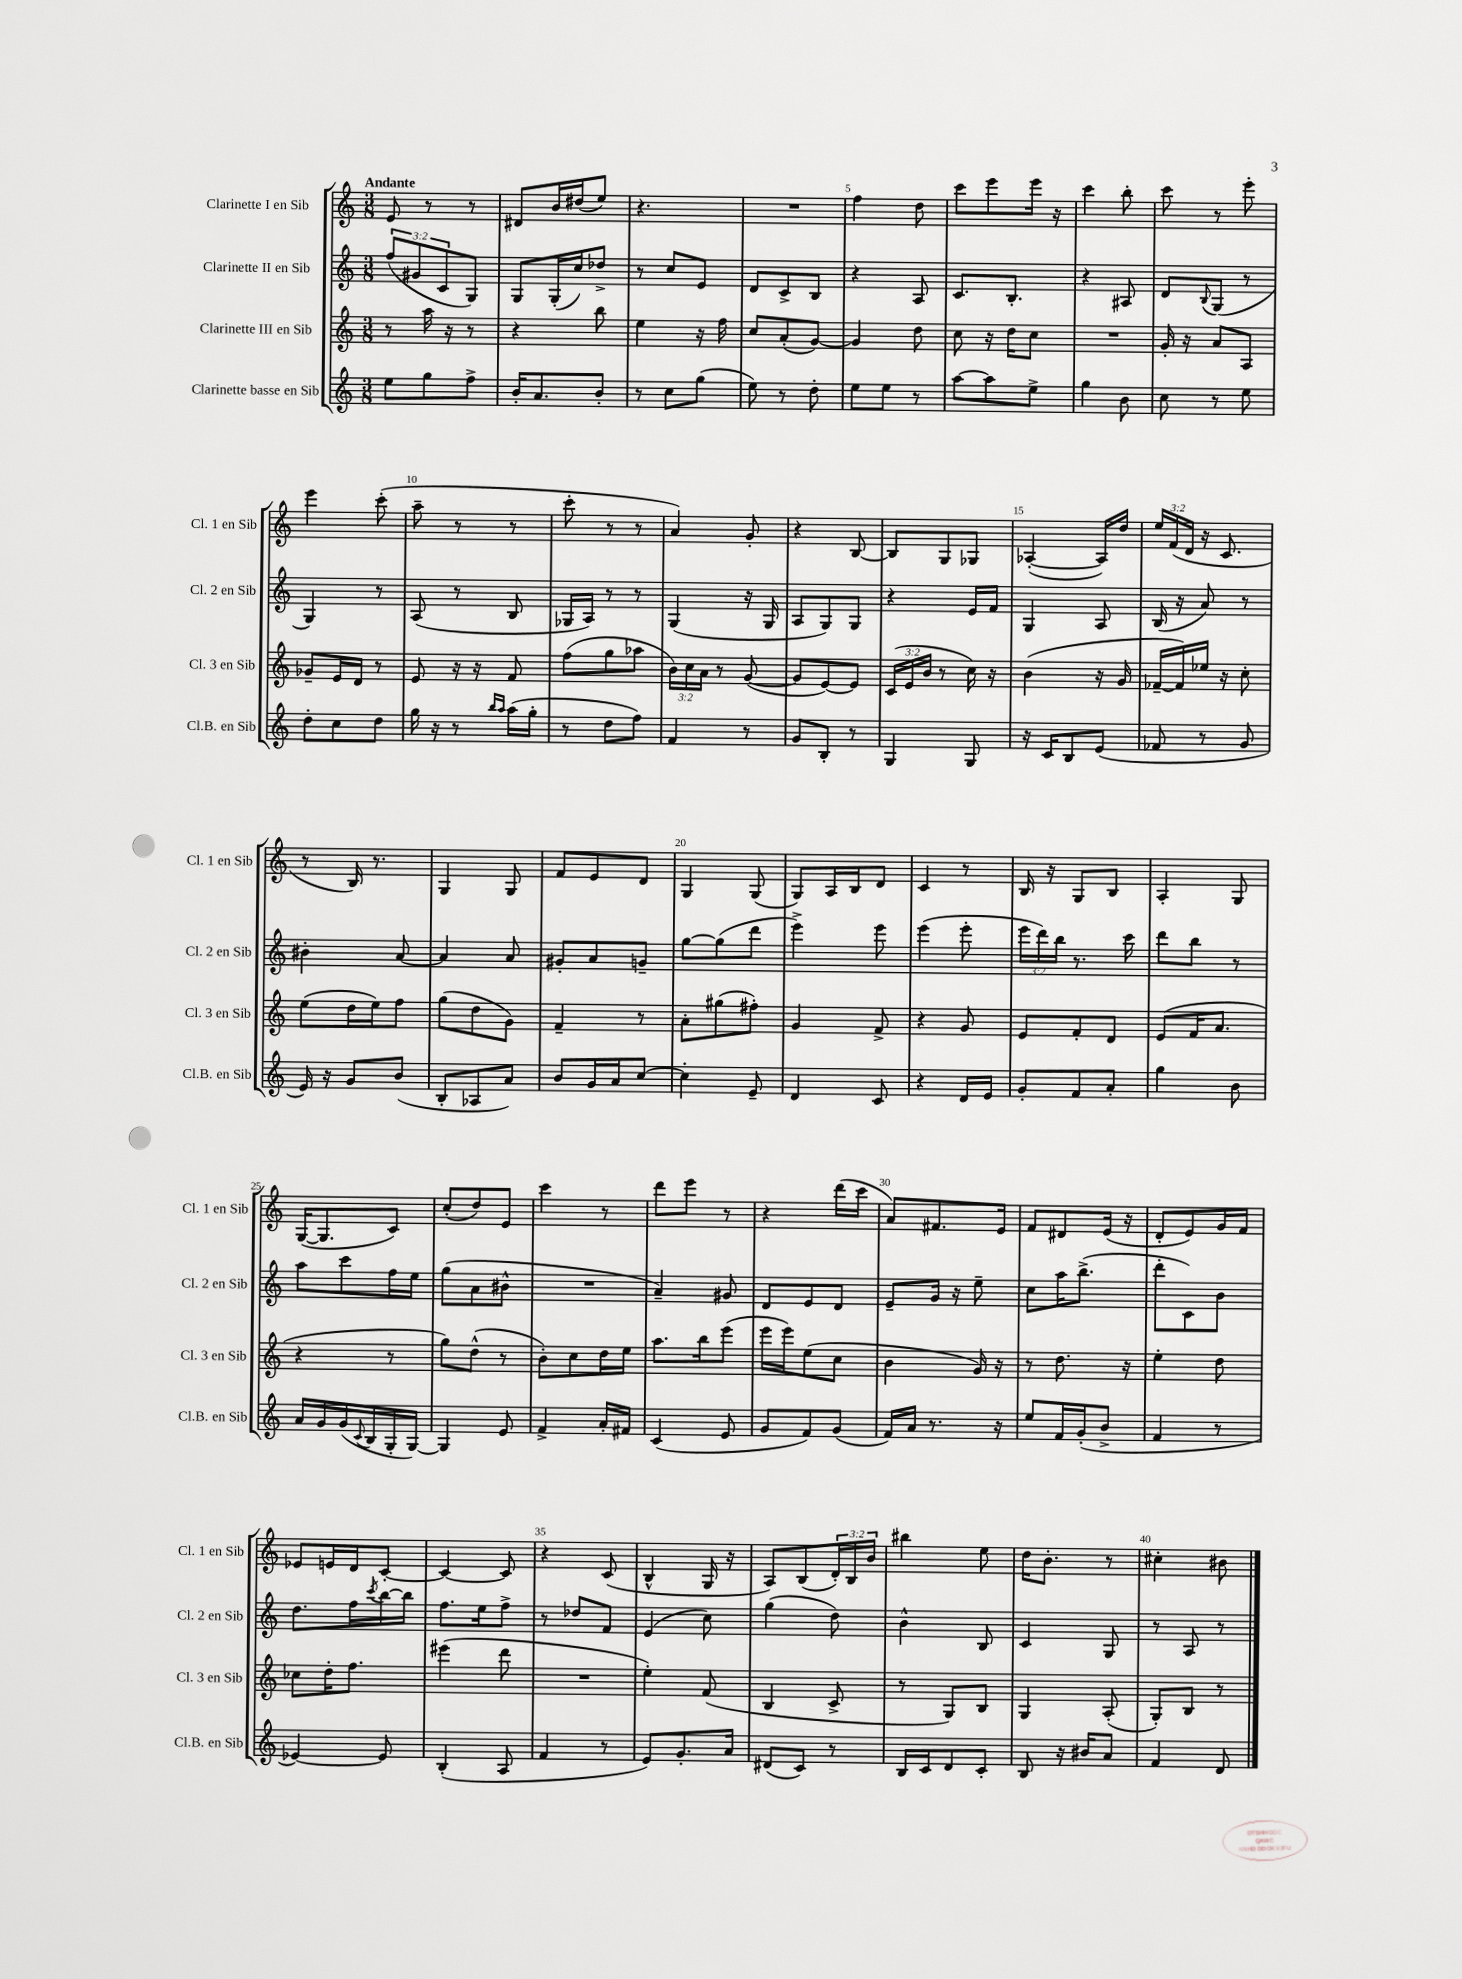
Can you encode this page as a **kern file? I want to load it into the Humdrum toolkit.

**kern	**kern	**kern	**kern
*part4	*part3	*part2	*part1
*staff4	*staff3	*staff2	*staff1
*I"Clarinette basse en Sib	*I"Clarinette III en Sib	*I"Clarinette II en Sib	*I"Clarinette I en Sib
*I'Cl.B. en Sib	*I'Cl. 3 en Sib	*I'Cl. 2 en Sib	*I'Cl. 1 en Sib
*clefG2	*clefG2	*clefG2	*clefG2
*k[]	*k[]	*k[]	*k[]
*M3/8	*M3/8	*M3/8	*M3/8
=1	=1	=1	=1
!	!	!	!LO:TX:a:B:t=Andante
8ee\L	8r	(12ff/L	8e/
.	.	12g#X/	.
8gg\	16aa\	.	8r
.	.	12c/	.
.	16r	.	.
8ff^\J	8r	8G/J)	8r
=2	=2	=2	=2
16b'/KL	4r	8G/L	8d#X/L
8.a/	.	.	.
.	.	(16G'/L	16b/L
.	.	16cc/J)	(16dd#X/J
8b'/J	8bb\	8dd-X^/J	8ee/J)
=3	=3	=3	=3
8r	4ee\	8r	4.r
8cc\L	.	8cc/L	.
(8gg\J	16r	8e/J	.
.	16ff\	.	.
=4	=4	=4	=4
8ee\)	8cc/L	8d/L	4.r
8r	(8a'/	8c^/	.
8dd'\	[8g/J)	8B/J	.
=5	=5	=5	=5
8ee\L	4g/]	4r	4ff\
8ee\J	.	.	.
8r	8dd\	8A/	8dd\
=6	=6	=6	=6
[8aa\L	8cc\	8.c/L	8ccc\L
8aa\]	16r	.	8eee\
.	16dd\KL	8.B'/J	.
8ee^\J	8cc\J	.	16eee\Jk
.	.	.	16r
=7	=7	=7	=7
4gg\	4.r	4r	4ccc\
8b\	.	8A#X/	8bb'\
=8	=8	=8	=8
8cc\	16g'/	8d/L	8ccc\
.	16r	.	.
.	.	8qqB/	.
8r	8a/L	(8G/J	8r
8ee\	8A/J	8r	8eee'\
!!LO:LB:g=z
=9	=9	=9	=9
8dd'\L	8g-X~/L	4G/)	4eee\
8cc\	16e/L	.	.
.	16d/JJ	.	.
8dd\J	8r	8r	(8ccc'\
=10	=10	=10	=10
16gg\	8e/	(8A/	8aa~\
16r	.	.	.
8r	16r	8r	8r
.	16r	.	.
16qqbb/LL	.	.	.
16qqaa/JJ	.	.	.
(16aa\LL	8f/	8B/	8r
16gg'\JJ	.	.	.
=11	=11	=11	=11
8r	(8ff\L	16G-X/LL	8ccc'\
.	.	16A/JJ)	.
8dd\L	8gg\	8r	8r
8ff\J)	8aa-X\J	8r	8r
=12	=12	=12	=12
4f/	24b\LL)	(4G/	4a/)
.	24cc\	.	.
.	24a\JJ	.	.
.	8r	.	.
8r	([8g/	16r	8g'/
.	.	16G/	.
=13	=13	=13	=13
8g/L	8g/L]	8A/L	4r
8B'/J	[8e/)	8G/)	.
8r	8e/J]	8G/J	[8B/
=14	=14	=14	=14
4G/	(24c/LL	4r	8B/L]
.	24e/	.	.
.	24b/JJ	.	.
.	8r	.	8G/
8G/	16cc\)	16e/LL	8G-X/J
.	16r	16f/JJ	.
=15	=15	=15	=15
16r	(4b\	4G/	([4A-X'/
16c/KL	.	.	.
8B/	.	.	.
(8e/J	16r	8A/	16A-/LL])
.	16g/	.	16dd/JJ
=16	=16	=16	=16
8f-X/	[16f-X~/LL	(16B/	24ee/LL
.	.	.	(24f/
.	16f-/])	16r	.
.	.	.	24d/JJ
8r	16ee-X/JJ	8a/)	16r
.	16r	.	8.c/
8g/	8cc'\	8r	.
!!LO:LB:g=z
=17	=17	=17	=17
16e/)	(8ee\L	4b#X'\	8r
16r	.	.	.
8g/L	16dd\L	.	16B/)
.	16ee\J)	.	8.r
(8b/J	8ff\J	[8a/	.
=18	=18	=18	=18
8B'/L	(8gg\L	4a/]	4G/
8A-X/	8dd\	.	.
8a/J)	8g\J)	8a/	8G/
=19	=19	=19	=19
8b/L	4f~/	8g#X'/L	8f/L
16g/L	.	8a/	8e/
16a/J	.	.	.
[8cc/J	8r	8gn~/J	8d/J
=20	=20	=20	=20
4cc'\]	8a'\L	[8gg\L	4G/
.	(8gg#X\	(8gg\]	.
8e~/	8ff#X'\J)	8ddd\J	(8G/
=21	=21	=21	=21
4d/	4g/	4eee^\)	8G/L)
.	.	.	16A/L
.	.	.	16B/J
8c/	8f^/	8eee\	8d/J
=22	=22	=22	=22
4r	4r	(4eee\	4c/
16d/LL	8g/	8eee'\	8r
16e/JJ	.	.	.
=23	=23	=23	=23
8g'/L	8e/L	24eee\LL	16B/
.	.	24ddd\)	.
.	.	.	16r
.	.	24bb\JJ	.
8f/	8f'/	8.r	8G/L
8a'/J	8d/J	.	8B/J
.	.	16ccc\	.
=24	=24	=24	=24
4gg\	(8e/L	8ddd\L	4A'/
.	16f/K	8bb\J	.
.	8.a/J	.	.
8b\	.	8r	8G/
!!LO:LB:g=z
=25	=25	=25	=25
16a/LL	4r	8aa\L	([16G/KL
16g/	.	.	8.G/]
(16g/	.	8ccc\	.
8qqc/	.	.	.
16B/	.	.	.
16G'/	8r	16ff\L	8c/J)
[16G/JJ)	.	16ee\JJ	.
=26	=26	=26	=26
4G/]	8gg\L)	(8gg\L	(8cc'/L
.	(8dd^^\J	8a\	8dd/)
8e/	8r	8b#X^^\J	8e/J
=27	=27	=27	=27
4f^/	8b'\L)	4.r	4ccc\
.	8cc\	.	.
16a'/LL	16dd\L	.	8r
16f#X/JJ	16ee\JJ	.	.
=28	=28	=28	=28
(4c/	8.aa\L	4a~/)	8ddd\L
.	.	.	8eee\J
.	16bb\k	.	.
8e/	(8eee\J	8g#X/	8r
=29	=29	=29	=29
8g/L	16eee\LL	8d/L	4r
.	16eee\J)	.	.
8f/)	(8ee\	8e/	.
(8g/J	8cc\J	8d/J	(16ddd\LL
.	.	.	16ccc\JJ
=30	=30	=30	=30
16f/LL)	4b\	8e~/L	8a/L)
16a/JJ	.	.	.
8.r	.	16g/Jk	8.f#X/
.	.	16r	.
.	16g/)	8ee~\	.
16r	16r	.	16e/Jk
=31	=31	=31	=31
8ee/L	8r	8cc\L	8f/L
16f/L	8.dd\	16aa\K	8d#X/
(16g'/J	.	(8.bb^\J	.
8b^/J	.	.	(16e/Jk
.	16r	.	16r
=32	=32	=32	=32
4f/	4ee'\	8ddd'\L	8d'/L
.	.	8c\)	8e/)
8r	8dd\	8b\J	16g/L
.	.	.	16f/JJ
!!LO:LB:g=z
=33	=33	=33	=33
[4e-X/)	8cc-X\L	8.dd\L	8e-X/L
.	16dd'\K	.	16en/L
.	8.ff\J	16ff\L	16d/J
.	.	8qccc/	.
8e-/]	.	[16bb\	[8c'/J
.	.	16bb\JJ]	.
=34	=34	=34	=34
(4B'/	(4eee#X\	8.ff\L	4c/_
.	.	16ee\k	.
8A/	8ddd\	8ff^\J	8c/]
=35	=35	=35	=35
4f/	4.r	8r	4r
.	.	8dd-X/L	.
8r	.	8f/J	(8c/
=36	=36	=36	=36
8e/L)	4ee'\)	(4e/	4B^^/
8.g'/	.	.	.
.	(8f/	8cc\)	16G/
16a/Jk	.	.	16r
=37	=37	=37	=37
(8d#X/L	4B/	(4gg\	8A/L)
8c/J)	.	.	(8B/
8r	8c^/	8dd\)	24d'/L)
.	.	.	24B/
.	.	.	24b/JJ
=38	=38	=38	=38
16B/LL	8r	4b^^\	4bb#X\
16c/J	.	.	.
8d/	8G/L)	.	.
8c'/J	8B/J	8B/	8ee\
=39	=39	=39	=39
8B/	4G/	4c/	16dd\KL
.	.	.	8.b'\J
16r	.	.	.
16b#X/KL	.	.	.
8a/J	(8A'/	8G/	8r
=40	=40	=40	=40
4f/	8G'/L)	8r	4cc#X'\
.	8B/J	8A/	.
8d/	8r	8r	8b#X\
==	==	==	==
*-	*-	*-	*-
